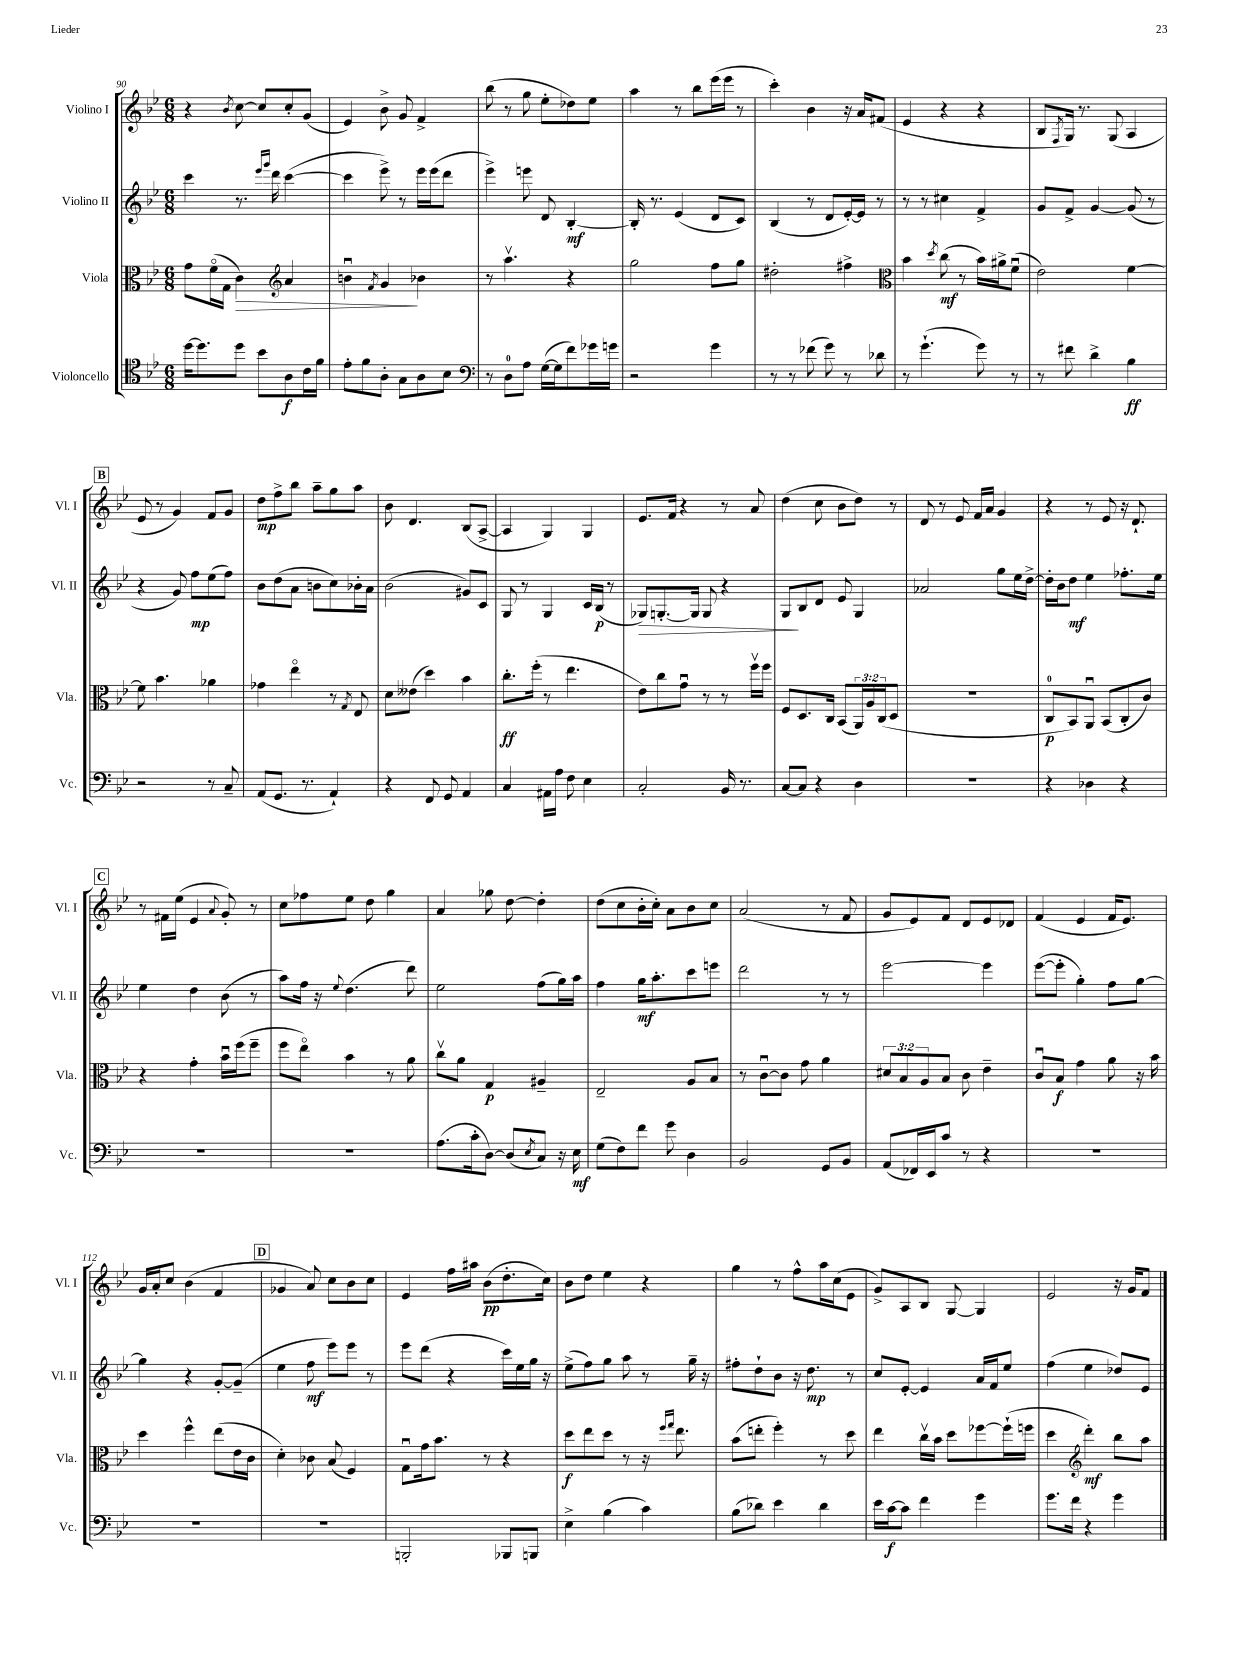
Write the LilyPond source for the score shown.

<<
\new StaffGroup <<
\new Staff = "s0" \with { instrumentName = "Violino I" shortInstrumentName = "Vl. I" } {
    \clef treble \key bes \major \numericTimeSignature \time 6/8
    r4 \acciaccatura { bes'8 } c''8~ c''8 c''8-. g'8( |
    ees'4) bes'8-> g'8 f'4-> |
    bes''8( r8 g''8 ees''8-. des''8) ees''8 |
    a''4 r8 bes''8 ees'''16( ees'''16 r8 |
    c'''4-.) bes'4 r16 a'16 fis'8( |
    ees'4 r4 r4 |
    bes8 \acciaccatura { f8 } g16) r8. g8( a4 |
    \mark \markup { \box "B" } ees'8 r8 g'4) f'8 g'8 |
    d''8\mp f''8-> bes''8 a''8-- g''8 a''8 |
    bes'8 d'4. bes8( a8~-> |
    a4 g4) g4 |
    ees'8. f'16 r4 r8 a'8 |
    d''4( c''8 bes'8 d''8) r8 |
    d'8 r8 ees'8 f'16 a'16 g'4 |
    r4 r8 ees'8 r16 d'8.-! |
    \mark \markup { \box "C" } r8 fis'16 ees''16( ees'4 \appoggiatura { a'8 } g'8-.) r8 |
    c''8 fes''8 ees''8 d''8 g''4 |
    a'4 ges''8 d''8~ d''4-. |
    d''8( c''8 bes'16-. c''16-.) a'8 bes'8 c''8 |
    a'2( r8 f'8 |
    g'8 ees'8) f'8 d'8 ees'8 des'8 |
    f'4( ees'4 f'16 ees'8.) |
    g'16 a'16-. c''8 bes'4( f'4 |
    \mark \markup { \box "D" } ges'4 a'8) c''8 bes'8 c''8 |
    ees'4 f''16 ais''16 bes'8\pp( d''8.-. c''16) |
    bes'8 d''8 ees''4 r4 |
    g''4 r8 f''8-^ a''16 c''16( ees'8 |
    g'8->) a8 bes8 g8~ g4 |
    ees'2 r16 g'16 f'8 \bar "|." |
}
\new Staff = "s1" \with { instrumentName = "Violino II" shortInstrumentName = "Vl. II" } {
    \clef treble \key bes \major \numericTimeSignature \time 6/8
    c'''4 r8. \grace { ees'''16 g'''16 } d'''16 c'''4~( |
    c'''4 ees'''8->) r8 ees'''16 ees'''16( d'''8 |
    ees'''4->) e'''8 d'8 bes4~-.\mf |
    bes16-. r8. ees'4( d'8 c'8) |
    bes4( r8 d'8 ees'16~-.) ees'16 r8 |
    r8 r8 cis''4 f'4-> |
    g'8 f'8-> g'4~ g'8( r8 |
    \mark \markup { \box "B" } r4 g'8) f''8\mp ees''8( f''8) |
    bes'8 d''8( a'8 b'8 c''8) bes'16-. a'16 |
    bes'2( gis'8) c'8 |
    g8 r8 g4 c'16 bes16\p( r8 |
    ges8\>) g8.~-. g16 g8 r4 |
    g8\! bes8 d'8 ees'8 g4 |
    aes'2 g''8 ees''16 d''16~-> |
    d''16-. bes'16 d''8\mf ees''4 fes''8.-. ees''16 |
    \mark \markup { \box "C" } ees''4 d''4 bes'8( r8 |
    a''8) f''16 r16 \appoggiatura { ees''8 } d''4.( d'''8) |
    ees''2 f''8( g''16) a''16 |
    f''4 g''16\mf a''8.-. c'''8 e'''8 |
    d'''2 r8 r8 |
    ees'''2~ ees'''4 |
    ees'''8~( ees'''8-. g''4-.) f''8 g''8~ |
    g''4 r4 g'8~-. g'8--( |
    \mark \markup { \box "D" } ees''4 f''8\mf ees'''8) ees'''8 r8 |
    ees'''8 d'''8( r4 c'''16) ees''16 g''16 r16 |
    ees''8->( f''8) g''8 a''8 r8 g''16-- r16 |
    fis''8-. d''8-! bes'8 r16 d''8.\mp r8 |
    c''8 ees'8~-. ees'4 a'16 f'16 ees''8 |
    f''4( ees''4 des''8) ees'8 \bar "|." |
}
\new Staff = "s2" \with { instrumentName = "Viola" shortInstrumentName = "Vla." } {
    \clef alto \key bes \major \numericTimeSignature \time 6/8 \override Staff.TupletNumber.text = #tuplet-number::calc-fraction-text
    g'8 f'16\flageolet( g16 c'4\>) \clef treble a'4 |
    b'4\downbow \acciaccatura { f'8 } g'4\! bes'4 |
    r8 a''4.\upbow r4 |
    g''2 f''8 g''8 |
    dis''2-. fis''4-> |
    \clef alto bes'4 \acciaccatura { d''8 } c''8\mf( r8 bes'16) ais'16-> f'8\downbow( |
    ees'2) f'4~ |
    \mark \markup { \box "B" } f'8 bes'4. aes'4 |
    ges'4 ees''4\flageolet r8 \acciaccatura { g8 } ees8 |
    d'8 eeses'8( d''4) bes'4 |
    c''8.-.\ff f''16-.( r8 ees''4. |
    ees'8) c''8 g'8\downbow r8 r8 f''16\upbow f''16 |
    f8 d8. c16 bes,8( \tuplet 3/2 { a,16) a16 c16( } d8 |
    R2. |
    c8-0\p bes,8) a,8\downbow bes,8( c8-. c'8) |
    \mark \markup { \box "C" } r4 g'4-. bes'16\downbow f''16( f''8-- |
    f''8 ees''8\flageolet) bes'4 r8 a'8 |
    c''8\upbow a'8 g4\p ais4-- |
    ees2-- a8 bes8 |
    r8 c'8~\downbow c'8 g'8 a'4 |
    \tuplet 3/2 { dis'8 bes8 a8 } bes8 c'8 ees'4-- |
    c'8\downbow bes8\f g'4 a'8 r16 bes'16 |
    d''4 f''4-^ ees''8( ees'16 c'16 |
    \mark \markup { \box "D" } d'4-.) ces'8 bes8( f4) |
    g8\downbow g'16 bes'8. r8 r4 |
    d''8\f ees''8 d''8 r8 r16 \grace { f''16 g''16 } ees''8. |
    bes'8( e''8-. f''4-.) r8 d''8 |
    ees''4 c''16\upbow bes'16 d''8 fes''8~ fes''16-!( f''16 |
    d''4 \clef treble d'''4-.\mf) bes''8 a''8 \bar "|." |
}
\new Staff = "s3" \with { instrumentName = "Violoncello" shortInstrumentName = "Vc." } {
    \clef tenor \key bes \major \numericTimeSignature \time 6/8
    d''16~ d''8. d''8 bes'8 a8\f c'16 f'16 |
    ees'8-. f'8 a8-. g8 a8 bes8 |
    \clef bass r8 d8-0 a8 g16~( g16 f'8) ges'16 g'16 |
    r2 g'4 |
    r8 r8 fes'8( g'8) r8 des'8 |
    r8 g'4.-!( g'8) r8 |
    r8 fis'8 d'4-> bes4\ff |
    \mark \markup { \box "B" } r2 r8 c8-- |
    a,8( g,8. r8. a,4-!) |
    r4 f,8 g,8 a,4 |
    c4 ais,16 a16 f8 ees4 |
    c2-. bes,16 r8. |
    c8~ c8 r4 d4 |
    R2. |
    r4 des4 r4 |
    \mark \markup { \box "C" } R2. |
    R2. |
    a8.( c'16-. d8~) d8( \acciaccatura { ees8 } c8) r16 ees16\mf |
    g8( f8) f'8 g'8 d4 |
    bes,2 g,8 bes,8 |
    a,8( fes,16) ees,16 c'8 r8 r4 |
    R2. |
    R2. |
    \mark \markup { \box "D" } R2. |
    b,,2-. bes,,8 b,,8 |
    ees4-> bes4( c'4) |
    bes8( des'8) ees'4 des'4 |
    ees'16 c'16~\f c'8 f'4 g'4 |
    g'8. f'16 r4 g'4 \bar "|." |
}
>>
>>
\layout { \context { \Score currentBarNumber = #90 } }
